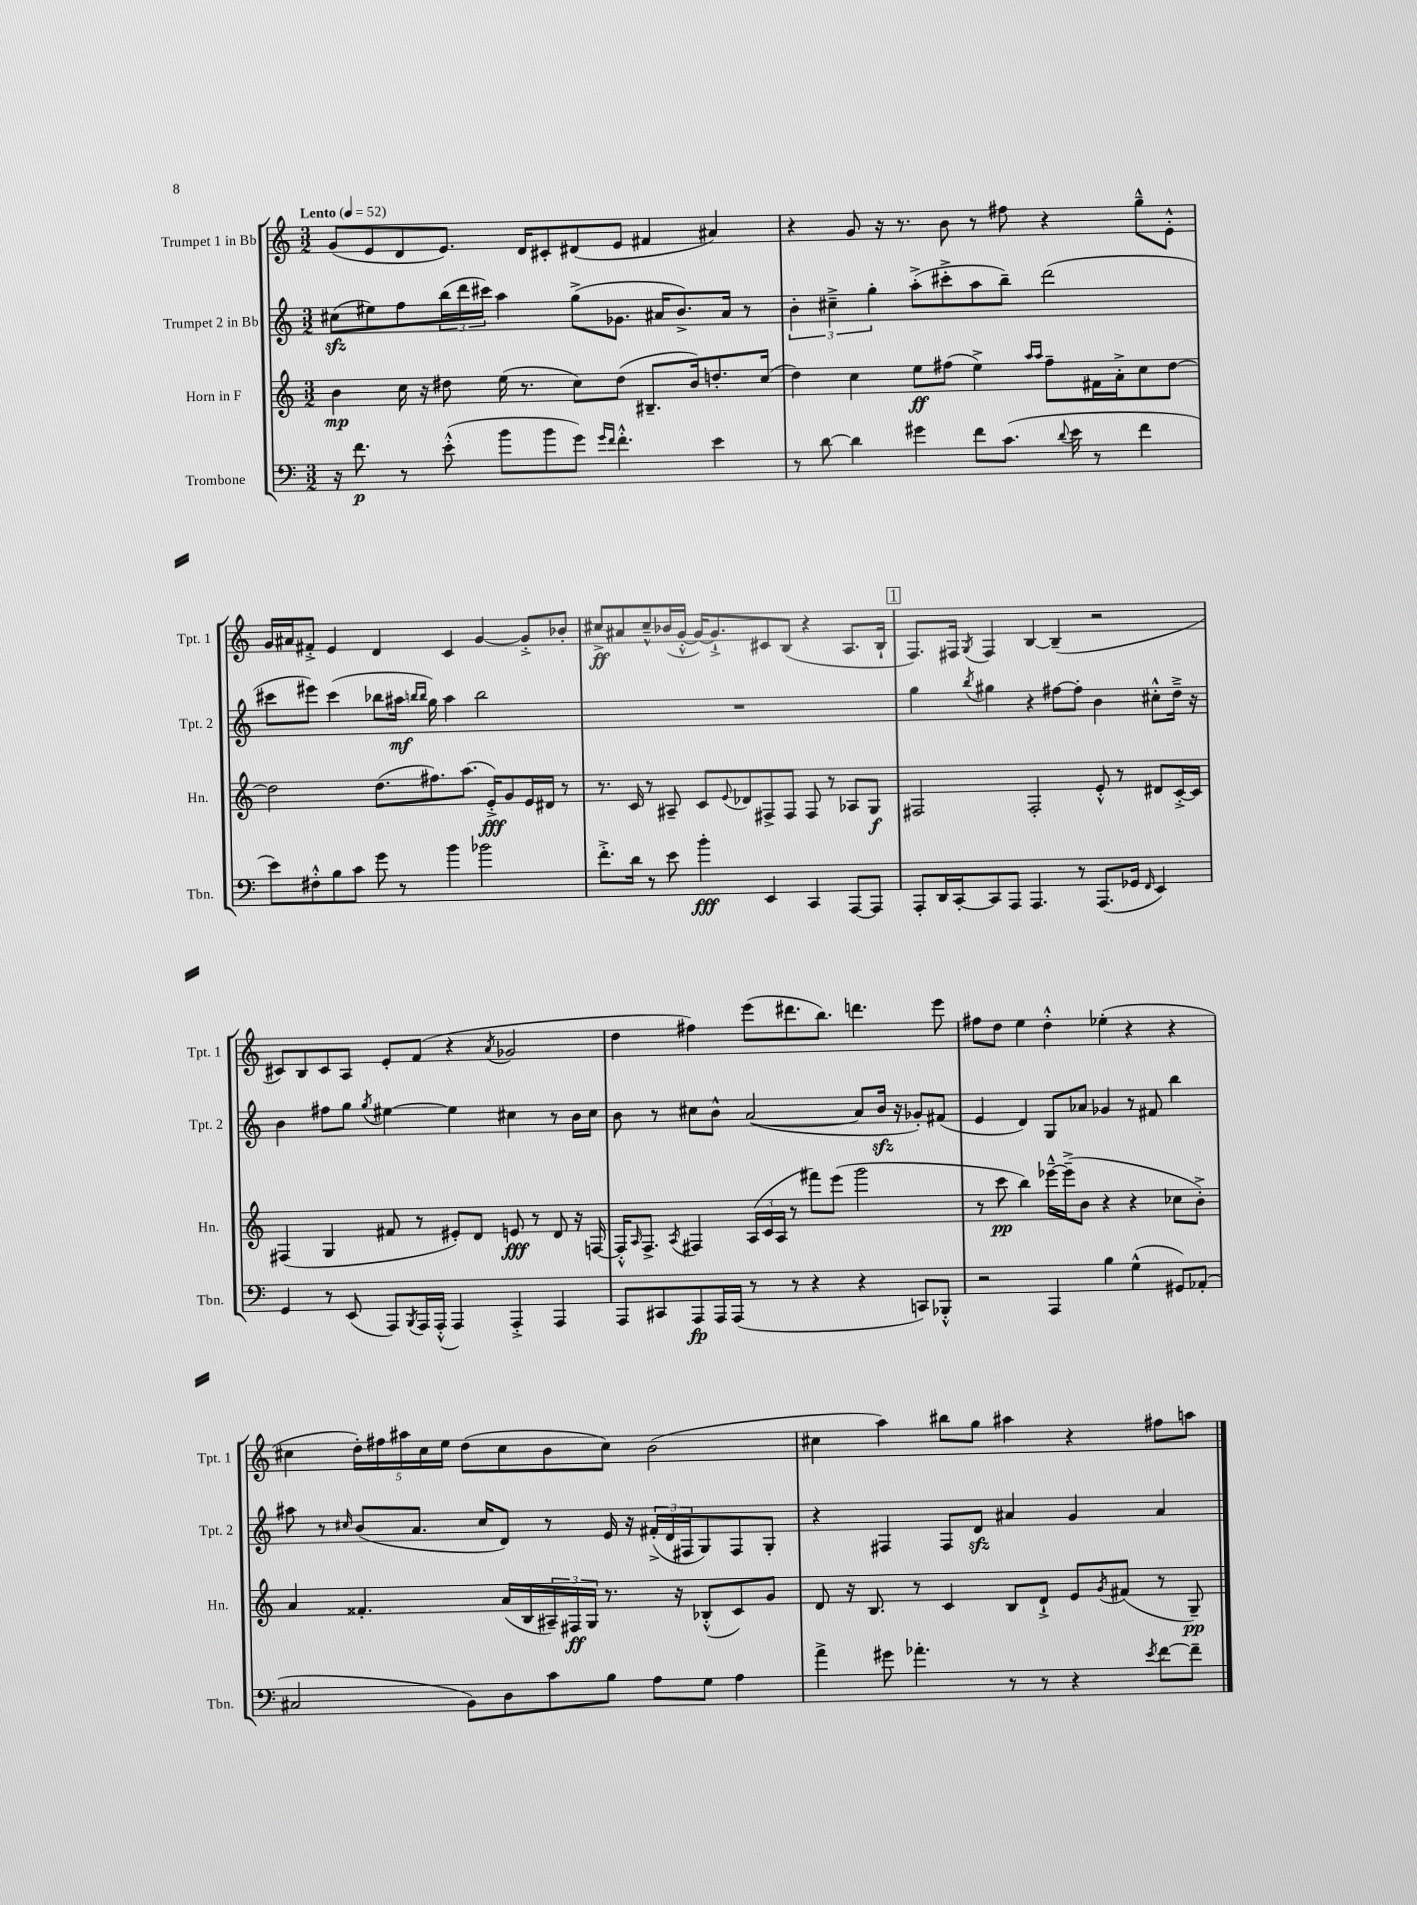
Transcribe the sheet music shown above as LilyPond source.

<<
\new StaffGroup <<
\new Staff = "s0" \with { instrumentName = "Trumpet 1 in Bb" shortInstrumentName = "Tpt. 1" } {
    \clef treble \key c \major \numericTimeSignature \time 3/2 \tempo "Lento" 4 = 52
    g'8( e'8 d'8 e'8.) d'16 cis'8-. dis'8( e'8 fis'4 ais'4) |
    r4 g'8 r16 r8. b'8 r8 fis''8 r4 g''8---^ e'8-.-^ |
    g'16 ais'16 fis'8-.-> e'4 d'4 c'4 g'4~ g'8-.-> bes'8-. |
    cis''8->\ff ais'8 cis''8---^ bes'16( g'16~-.-^ g'16~) g'8.-!-> cis'8 b8( r4 a8. b16-! |
    \mark \markup { \box "1" } f8.) fis16 \acciaccatura { g8 } fis4 b4~ b4--( r2 |
    cis'8) b8 cis'8 a8 e'8-. f'8( r4 \acciaccatura { a'8 } ges'2 |
    d''4 fis''4) e'''8( dis'''8. b''8.) d'''4. e'''8 |
    fis''8 d''8 e''4 d''4-.-^ ees''4-.( r4 r4 |
    cis''4 \tuplet 5/4 { d''16-.) fis''16 ais''16 cis''16 e''16 } d''8( cis''8 b'8 cis''8) b'2( |
    cis''4 a''4) bis''8 g''8 ais''4 r4 fis''8 a''8 \bar "|." |
}
\new Staff = "s1" \with { instrumentName = "Trumpet 2 in Bb" shortInstrumentName = "Tpt. 2" } {
    \clef treble \key c \major \numericTimeSignature \time 3/2
    cis''8\sfz( eis''8) f''8 \tuplet 3/2 { b''16( d'''16 cis'''16) } a''4 g''8->( ges'8. ais'16 b'8.->) ais'16 r8 |
    \tuplet 3/2 { b'4-. cis''4---> g''4-. } a''8-.->( cis'''8-.-> a''8 b''8--) d'''2( |
    cis'''8 eis'''8) cis'''4( bes''8 ais''16\mf \grace { b''16 b''16 } g''16) ais''4 b''2 |
    R1. |
    \mark \markup { \box "1" } g''4 \acciaccatura { b''8 } gis''4 r4 fis''8~ fis''8-. b'4 cis''8-.-^ d''16---> r16 |
    b'4 fis''8 g''8 \acciaccatura { g''8 } eis''4~ eis''4 cis''4 r8 b'16 cis''16 |
    b'8 r8 cis''8 b'8-^ a'2~( a'8 b'16\sfz r16 ges'8-.) fis'8( |
    e'4 d'4) g8 aes'8 ges'4 r8 fis'8 b''4 |
    ais''8 r8 \grace { cis''16 } b'8( a'8. cis''16 d'8) r8 e'16 r16 \tuplet 3/2 { fis'16-.->( d'16 fis16 } g8) fis8 g8-. |
    r4 fis4 fis8 d'8\sfz ais'4 g'4 ais'4 \bar "|." |
}
\new Staff = "s2" \with { instrumentName = "Horn in F" shortInstrumentName = "Hn." } {
    \clef treble \key c \major \numericTimeSignature \time 3/2
    b'4\mp c''16 r16 dis''8 e''16( r8. c''8) dis''8( bis8.-- b'16) d''8.-. c''16( |
    d''4) c''4 e''8\ff fis''8( e''4->) \grace { a''16 a''16 } fis''8-- fis'16 a'16-.-> c''8 d''8~ |
    d''2 d''8.( fis''8.) a''8.( e'16-.->\fff) g'8 e'16 dis'16 r8 |
    r8. c'16 r8 ais8-- c'8 \appoggiatura { e'8 } des'8 fis8-> fis8 fis8 r8 aes8 g8\f |
    \mark \markup { \box "1" } fis2 fis2-. e'8-.-^ r8 dis'8 c'16~-.-> c'16 |
    fis4( g4 fis'8 r8 eis'8-.) d'8 e'8\fff r8 d'8 r16 f16~ |
    f16-.-^ \grace { a16 } f8.-> \acciaccatura { a8 } fis4 \tuplet 3/2 { a16( c'16 a16 } r8 fis'''8) e'''8( g'''2 |
    r8 c'''8\pp b''4) ees'''16~---^ ees'''16--->( b'8 r4 r4 ces''8 b'8-.->) |
    a'4 fisis'4.-. a'16( b16 \tuplet 3/2 { ais16--) fis16\ff g16 } r8. r16 bes8-.-^( c'8) g'8 |
    d'8 r16 b8. r8 c'4 b8 d'8-!-> e'8 \acciaccatura { g'8 } fis'8( r8 g8--\pp) \bar "|." |
}
\new Staff = "s3" \with { instrumentName = "Trombone" shortInstrumentName = "Tbn." } {
    \clef bass \key c \major \numericTimeSignature \time 3/2
    r16 f'8.\p r8 e'8-.-^( b'8 b'8 g'8) \grace { g'16 f'16 } f'4.-.-^ e'4 |
    r8 d'8~ d'4 gis'4 f'8 c'8.( \appoggiatura { d'8 } e'16 r8 f'4 |
    e'8) fis8-.-^ b8 c'8 g'8 r8 b'4 bes'2 |
    f'8.-.-> d'16 r8 e'8 b'4-.\fff e,4 c,4 a,,8~ a,,8 |
    \mark \markup { \box "1" } a,,8-. d,16 c,16~-. c,8 a,,8 a,,4. r8 a,,8.( ges,16 \grace { f,16 } e,4) |
    g,4 r8 e,8( a,,8) \acciaccatura { b,,8 } a,,16 a,,16-.-^( a,,4) a,,4-.-> a,,4 |
    a,,8 cis,8 a,,8\fp a,,16 a,,16( r8 r8 r4 r4 c,8) bes,,8-.-^ |
    r2 a,,4 b4 g4-^( gis,8) aes,8-.( |
    cis2 b,8) d8 c'8 b8 a8 g8 a4 |
    a'4-> gis'8 aes'4.-. r8 r8 r4 \acciaccatura { e'8 } f'8~ f'8-- \bar "|." |
}
>>
>>
\layout { \context { \Score \remove "Bar_number_engraver" } }
